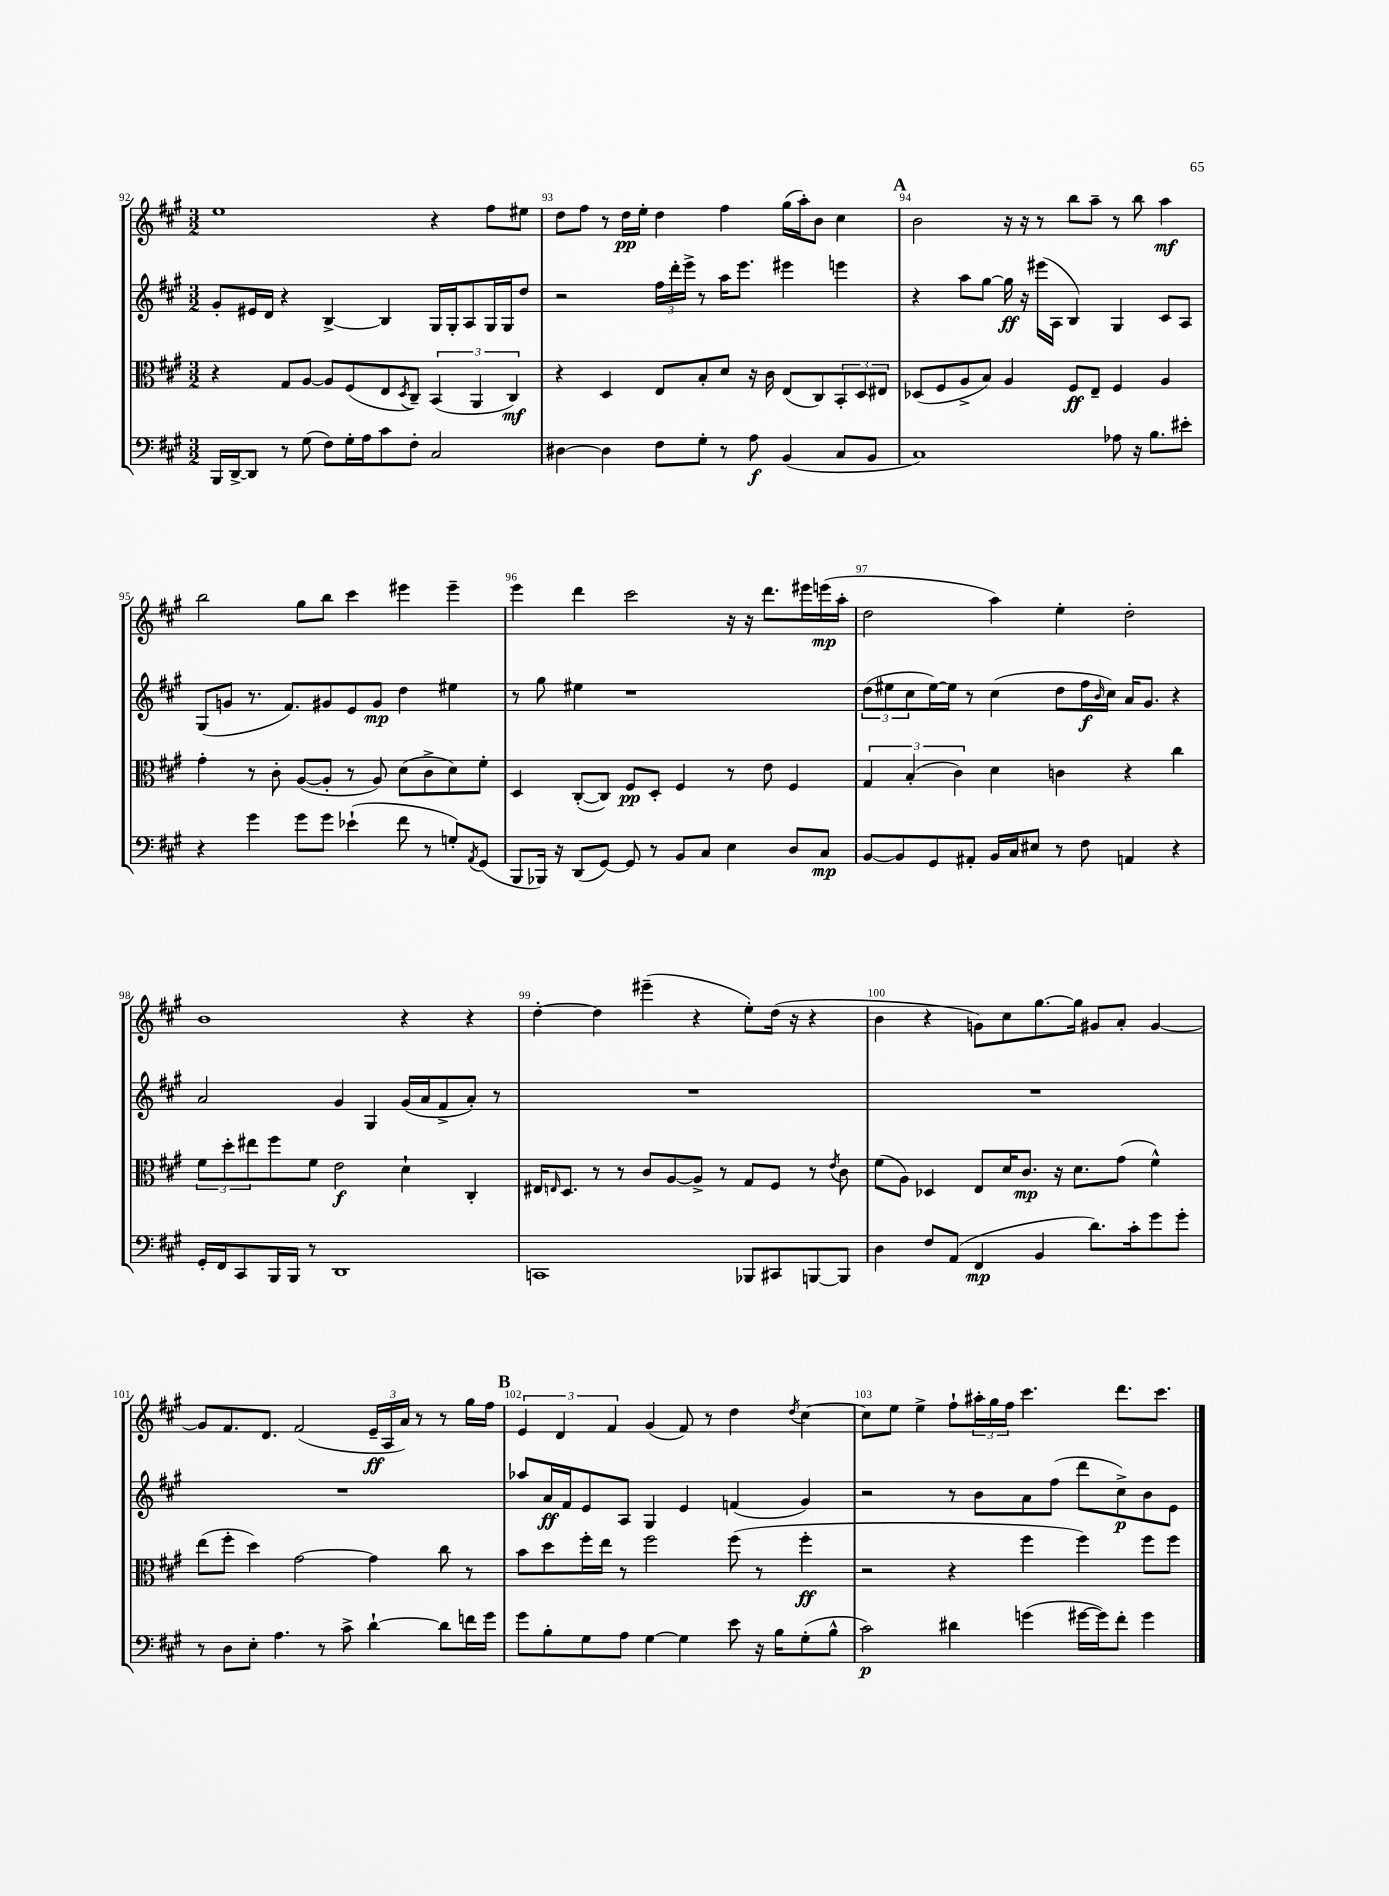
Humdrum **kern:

**kern	**dynam	**kern	**dynam	**kern	**dynam	**kern	**dynam
*part4	*part4	*part3	*part3	*part2	*part2	*part1	*part1
*staff4	*staff4	*staff3	*staff3	*staff2	*staff2	*staff1	*staff1
*clefF4	*	*clefC3	*	*clefG2	*	*clefG2	*
*k[f#c#g#]	*	*k[f#c#g#]	*	*k[f#c#g#]	*	*k[f#c#g#]	*
*M3/2	*	*M3/2	*	*M3/2	*	*M3/2	*
=92	=92	=92	=92	=92	=92	=92	=92
16BBB/LL	.	4r	.	8g#'/L	.	1ee	.
[16DD^/J	.	.	.	.	.	.	.
8DD/J]	.	.	.	16e#X/L	.	.	.
.	.	.	.	16d/JJ	.	.	.
8r	.	8G#/L	.	4r	.	.	.
(8G#\	.	[8A/J	.	.	.	.	.
8F#\L)	.	8A/L]	.	[4B^/	.	.	.
16G#'\L	.	(8F#/	.	.	.	.	.
16A\J	.	.	.	.	.	.	.
8c#\	.	8E/	.	4B/]	.	.	.
.	.	8qD/	.	.	.	.	.
8F#'\J	.	8C#~/J)	.	.	.	.	.
2C#/	.	(6BB/	.	16G#/LL	.	4r	.
.	.	.	.	16G#'/J	.	.	.
.	.	.	.	8A/	.	.	.
.	.	6AA/	.	.	.	.	.
.	.	.	.	16G#/L	.	8ff#\L	.
.	.	.	.	16G#/J	.	.	.
.	.	6C#/)	mf	.	.	.	.
.	.	.	.	8dd/J	.	8ee#X\J	.
=93	=93	=93	=93	=93	=93	=93	=93
[4D#X\	.	4r	.	2r	.	8dd\L	.
.	.	.	.	.	.	8ff#\J	.
4D#\]	.	4D/	.	.	.	8r	.
.	.	.	.	.	.	16dd\LL	pp
.	.	.	.	.	.	16ee'\JJ	.
8F#\L	.	8E/L	.	24ff#\LL	.	4dd\	.
.	.	.	.	24ddd'\	.	.	.
.	.	.	.	24eee^\JJ	.	.	.
8G#'\J	.	8B'/	.	8r	.	.	.
8r	.	8d/J	.	16aa\KL	.	4ff#\	.
.	.	.	.	8.eee\J	.	.	.
8A\	f	16r	.	.	.	.	.
.	.	16c#\	.	.	.	.	.
(4BB/	.	(8E/L	.	4eee#X\	.	(16gg#\LL	.
.	.	.	.	.	.	16aa'\J)	.
.	.	8C#/)	.	.	.	8b\J	.
8C#/L	.	12BB'/	.	4eeen\	.	4cc#\	.
.	.	12D/	.	.	.	.	.
8BB/J	.	.	.	.	.	.	.
.	.	12E#X/J	.	.	.	.	.
!!LO:REH:place=s1:t=A
=94	=94	=94	=94	=94	=94	=94	=94
1C#)	.	(8D-X/L	.	4r	.	2b\	.
.	.	8F#/	.	.	.	.	.
.	.	8A^/	.	8aa\L	.	.	.
.	.	8B/J)	.	[8gg#\J	.	.	.
.	.	4A/	.	16gg#\]	ff	16r	.
.	.	.	.	16r	.	16r	.
.	.	.	.	(16eee#X\LL	.	8r	.
.	.	.	.	16A\JJ	.	.	.
.	.	8F#/L	ff	4B/)	.	8bb\L	.
.	.	8E~/J	.	.	.	8aa~\J	.
8A-X\	.	4F#/	.	4G#/	.	8r	.
16r	.	.	.	.	.	8bb\	.
8.B\L	.	.	.	.	.	.	.
.	.	4A/	.	8c#/L	.	4aa\	mf
8e#X'\J	.	.	.	8A/J	.	.	.
!!LO:LB:g=z
=95	=95	=95	=95	=95	=95	=95	=95
4r	.	4g#'\	.	(8G#/L	.	2bb\	.
.	.	.	.	8gn/J	.	.	.
4g#\	.	8r	.	8.r	.	.	.
.	.	8c#'\	.	.	.	.	.
.	.	.	.	8.f#/L)	.	.	.
8g#\L	.	([8A/L	.	.	.	8gg#\L	.
8g#\J	.	8A'/J]	.	8g#X/	.	8bb\J	.
(4e-X`\	.	8r	.	8e/	.	4ccc#\	.
.	.	8A/)	.	8g#/J	mp	.	.
8f#\	.	(8d\L	.	4dd\	.	4eee#X\	.
8r	.	8c#^\	.	.	.	.	.
8Gn'/L)	.	8d\)	.	4ee#X\	.	4eee#~\	.
8qAA/	.	.	.	.	.	.	.
(8GG#/J	.	8f#'\J	.	.	.	.	.
=96	=96	=96	=96	=96	=96	=96	=96
8BBB/L	.	4D/	.	8r	.	4eee\	.
16BBB-X/Jk)	.	.	.	8gg#\	.	.	.
16r	.	.	.	.	.	.	.
(8DD/L	.	([8C#'/L	.	4ee#X\	.	4ddd\	.
[8GG#/J)	.	8C#/J])	.	.	.	.	.
8GG#/]	.	8F#/L	pp	1r	.	2ccc#\	.
8r	.	8D'/J	.	.	.	.	.
8BB/L	.	4F#/	.	.	.	.	.
8C#/J	.	.	.	.	.	.	.
4E\	.	8r	.	.	.	16r	.
.	.	.	.	.	.	16r	.
.	.	8e\	.	.	.	8.ddd\L	.
8D/L	.	4F#/	.	.	.	.	.
.	.	.	.	.	.	16eee#X\L	.
8C#/J	mp	.	.	.	.	(16eeen\	mp
.	.	.	.	.	.	16aa'\JJ	.
=97	=97	=97	=97	=97	=97	=97	=97
[8BB/L	.	6G#/	.	(12dd\L	.	2dd\	.
.	.	.	.	12ee#X\	.	.	.
8BB/]	.	.	.	.	.	.	.
.	.	(6B'/	.	12cc#\	.	.	.
8GG#/	.	.	.	[16ee#\L)	.	.	.
.	.	.	.	16ee#\JJ]	.	.	.
.	.	6c#\)	.	.	.	.	.
8AA#X'/J	.	.	.	8r	.	.	.
16BB/LL	.	4d\	.	(4cc#\	.	4aa\)	.
16C#/J	.	.	.	.	.	.	.
8E#X/J	.	.	.	.	.	.	.
8r	.	4cn\	.	8dd\L	.	4ee'\	.
8F#\	.	.	.	16ff#\L	f	.	.
.	.	.	.	16qqb/	.	.	.
.	.	.	.	16cc#\JJ)	.	.	.
4AAn/	.	4r	.	16a/KL	.	2dd'\	.
.	.	.	.	8.g#/J	.	.	.
4r	.	4cc#\	.	4r	.	.	.
!!LO:LB:g=z
=98	=98	=98	=98	=98	=98	=98	=98
16GG#'/LL	.	12f#\L	.	2a/	.	1b	.
16FF#/J	.	.	.	.	.	.	.
.	.	12dd'\	.	.	.	.	.
8CC#/	.	.	.	.	.	.	.
.	.	12ee#X\	.	.	.	.	.
16BBB/L	.	8ff#\	.	.	.	.	.
16BBB/JJ	.	.	.	.	.	.	.
8r	.	8f#\J	.	.	.	.	.
1DD	.	2e\	f	4g#/	.	.	.
.	.	.	.	4G#/	.	.	.
.	.	4d`\	.	(16g#/LL	.	4r	.
.	.	.	.	16a/J	.	.	.
.	.	.	.	8f#^/	.	.	.
.	.	4C#'/	.	8a'/J)	.	4r	.
.	.	.	.	8r	.	.	.
=99	=99	=99	=99	=99	=99	=99	=99
1CCn	.	16E#X/KL	.	1.r	.	[4dd'\	.
.	.	16qqEn/	.	.	.	.	.
.	.	8.D/J	.	.	.	.	.
.	.	8r	.	.	.	4dd\]	.
.	.	8r	.	.	.	.	.
.	.	8c#/L	.	.	.	(4eee#X~\	.
.	.	[8A/	.	.	.	.	.
.	.	8A^/J]	.	.	.	4r	.
.	.	8r	.	.	.	.	.
8BBB-X/L	.	8G#/L	.	.	.	8ee'\L)	.
8CC#X/	.	8F#/J	.	.	.	(16dd\Jk	.
.	.	.	.	.	.	16r	.
[8BBBn/	.	8r	.	.	.	4r	.
.	.	8qe/	.	.	.	.	.
8BBB/J]	.	8c#\	.	.	.	.	.
=100	=100	=100	=100	=100	=100	=100	=100
4D\	.	(8f#\L	.	1.r	.	4b\	.
.	.	8A\J)	.	.	.	.	.
8F#/L	.	4D-X/	.	.	.	4r	.
(8AA/J	.	.	.	.	.	.	.
4FF#/	mp	8E/L	.	.	.	8gn\L)	.
.	.	16d/K	.	.	.	8cc#\	.
.	.	8.c#/J	mp	.	.	.	.
4BB/	.	.	.	.	.	[8.gg#\	.
.	.	16r	.	.	.	.	.
.	.	8.d\L	.	.	.	16gg#\Jk]	.
8.d\L)	.	.	.	.	.	8g#X/L	.
.	.	(8g#\J	.	.	.	8a'/J	.
16c#'\k	.	.	.	.	.	.	.
8g#\	.	4f#^^\)	.	.	.	[4g#/	.
8g#'\J	.	.	.	.	.	.	.
!!LO:LB:g=z
=101	=101	=101	=101	=101	=101	=101	=101
8r	.	(8ee\L	.	1.r	.	8g#/L]	.
8D\L	.	8ff#'\J	.	.	.	8.f#/	.
8E'\J	.	4dd\)	.	.	.	.	.
.	.	.	.	.	.	8.d/J	.
4.A\	.	.	.	.	.	.	.
.	.	[2g#\	.	.	.	(2f#/	.
8r	.	.	.	.	.	.	.
8c#^\	.	.	.	.	.	.	.
[4d`\	.	4g#\]	.	.	.	24e~/LL	ff
.	.	.	.	.	.	24A/	.
.	.	.	.	.	.	24a/JJ)	.
.	.	.	.	.	.	8r	.
8d\L]	.	8cc#\	.	.	.	8r	.
16fn\L	.	8r	.	.	.	16gg#\LL	.
16g#\JJ	.	.	.	.	.	16ff#\JJ	.
!!LO:REH:place=s1:t=B
=102	=102	=102	=102	=102	=102	=102	=102
8g#\L	.	8b\L	.	8aa-X/L	.	6e/	.
8B'\	.	8dd\	.	16a/L	ff	.	.
.	.	.	.	.	.	6d/	.
.	.	.	.	16f#/J	.	.	.
8G#\	.	16ff#'\L	.	8e/	.	.	.
.	.	16ee\JJ	.	.	.	.	.
.	.	.	.	.	.	6f#/	.
8A\J	.	8r	.	8A/J	.	.	.
[4G#\	.	2ff#\	.	4G#/	.	(4g#/	.
4G#\]	.	.	.	4e/	.	8f#/)	.
.	.	.	.	.	.	8r	.
8e\	.	(8ff#\	.	(4fn/	.	4dd\	.
16r	.	8r	.	.	.	.	.
16B\KL	.	.	.	.	.	.	.
.	.	.	.	.	.	8qdd/	.
(8G#'\	.	4ff#'\	ff	4g#/)	.	[4cc#\	.
8B^^\J	.	.	.	.	.	.	.
=103	=103	=103	=103	=103	=103	=103	=103
2c#\)	p	2r	.	2r	.	8cc#\L]	.
.	.	.	.	.	.	8ee\J	.
.	.	.	.	.	.	4ee^\	.
4d#X\	.	4r	.	8r	.	8ff#`\L	.
.	.	.	.	8b\L	.	24aa#X'\L	.
.	.	.	.	.	.	24gg#\	.
.	.	.	.	.	.	24ff#\JJ	.
(4gn\	.	4ff#\	.	8a\	.	4.ccc#\	.
.	.	.	.	(8ff#\J	.	.	.
[16g#X\LL	.	4ff#\)	.	8ddd\L	.	.	.
16g#\J])	.	.	.	.	.	.	.
8f#'\J	.	.	.	8cc#^\)	p	8.ddd\L	.
4g#\	.	8ff#\L	.	8b\	.	.	.
.	.	.	.	.	.	8.ccc#\J	.
.	.	8ff#\J	.	8e\J	.	.	.
==	==	==	==	==	==	==	==
*-	*-	*-	*-	*-	*-	*-	*-
